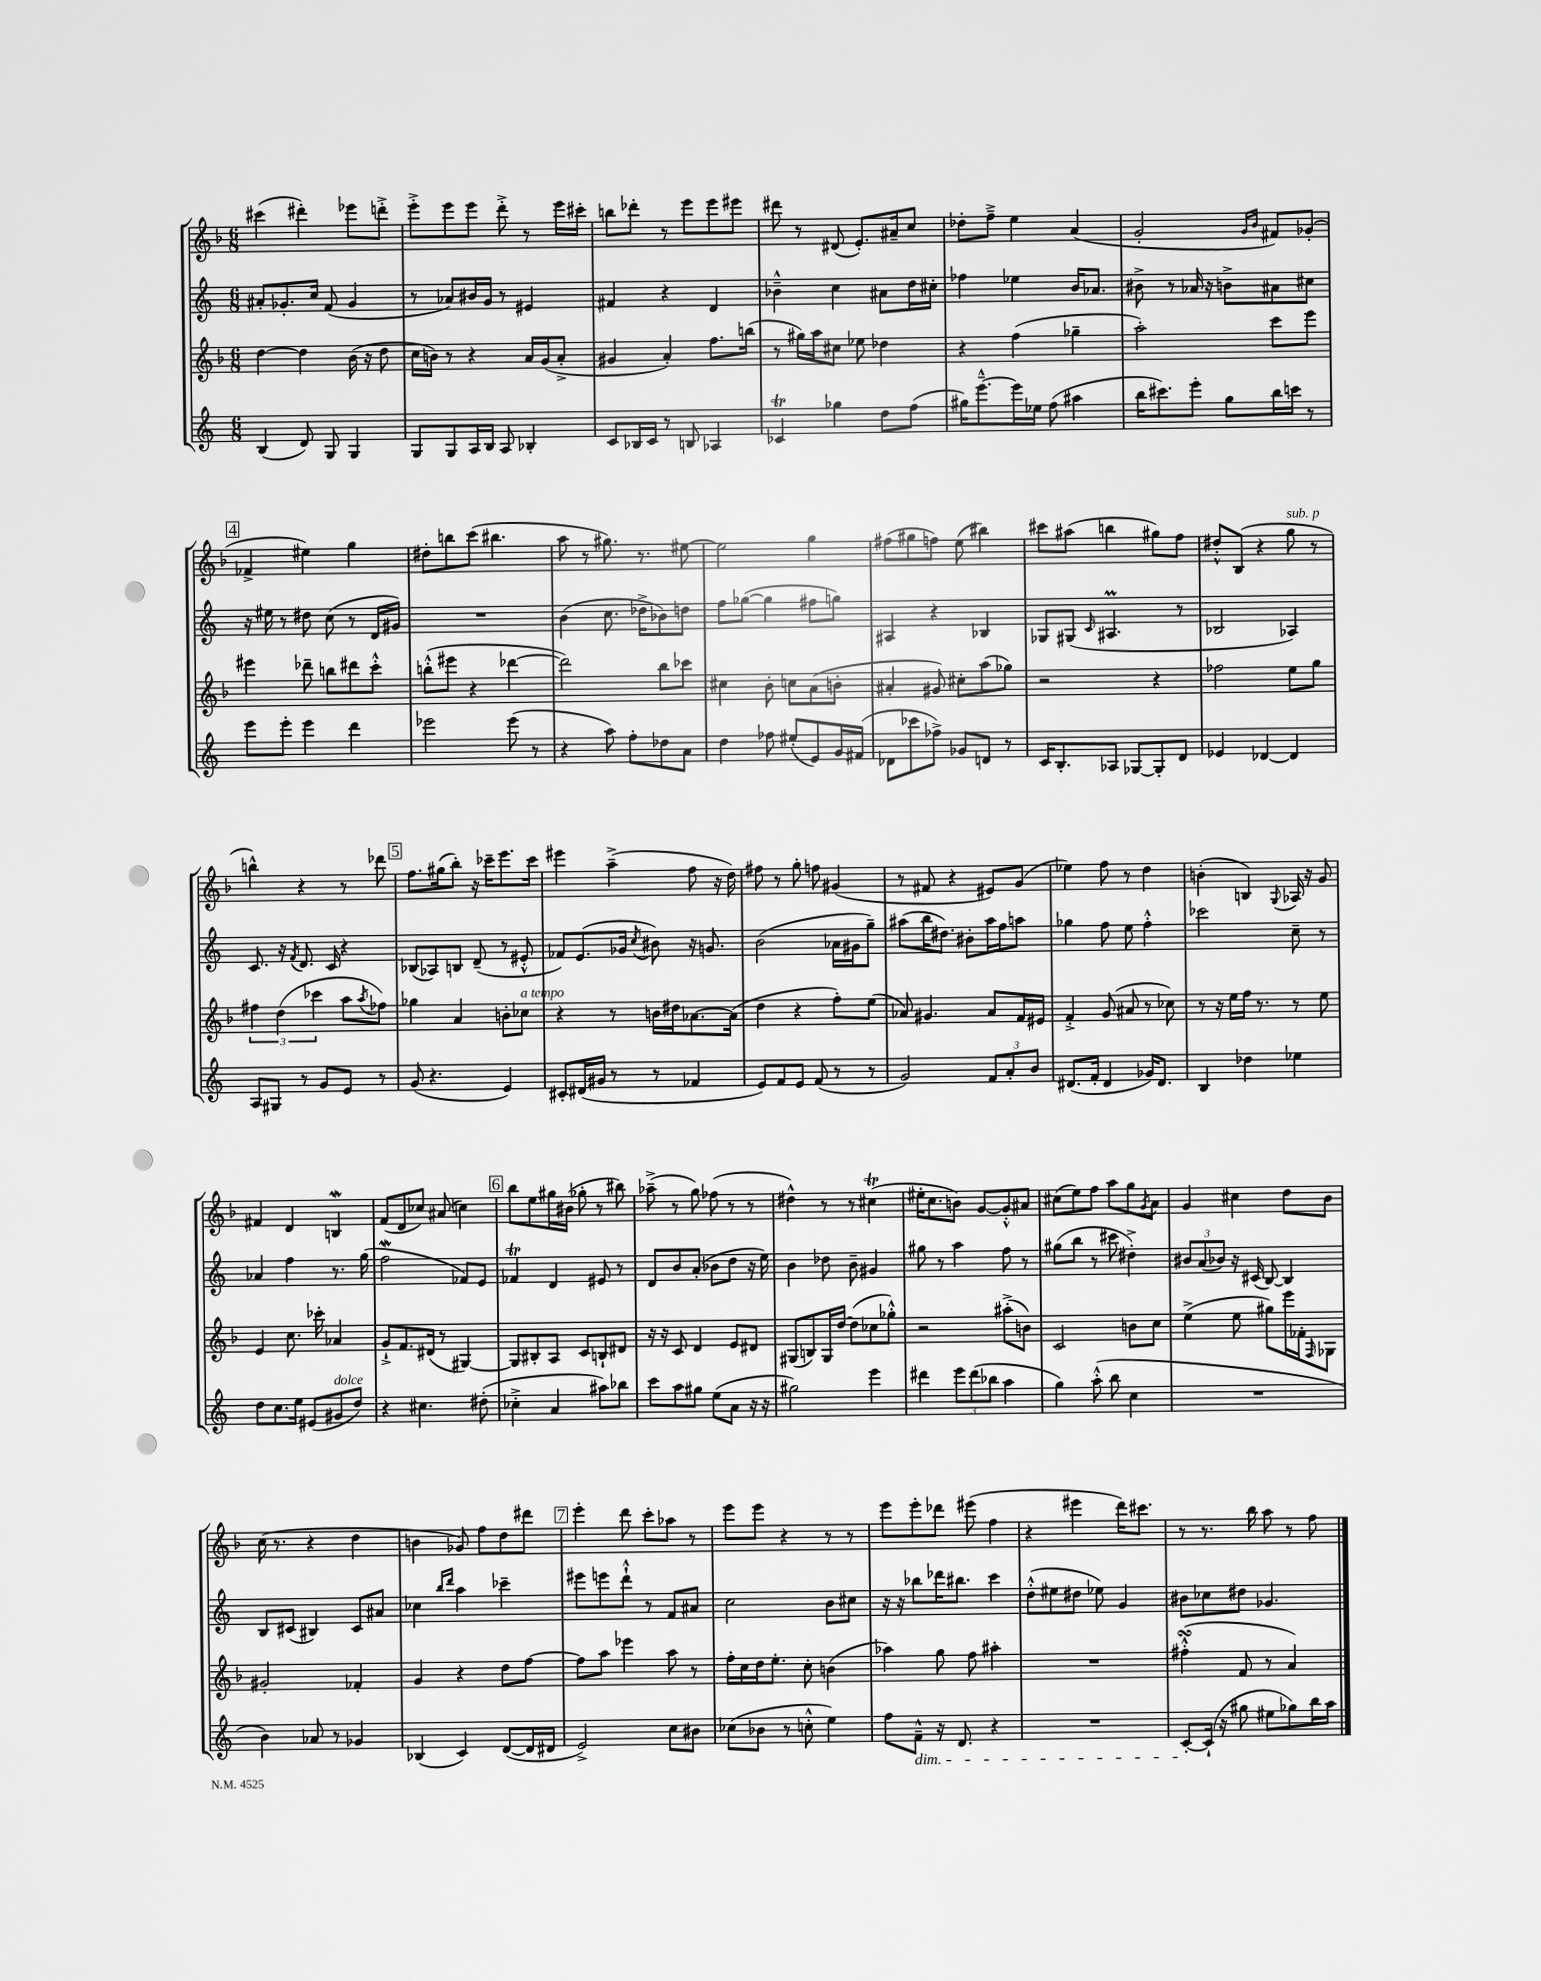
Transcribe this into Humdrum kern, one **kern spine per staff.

**kern	**kern	**kern	**kern
*staff4	*staff3	*staff2	*staff1
*clefG2	*clefG2	*clefG2	*clefG2
*k[]	*k[b-]	*k[]	*k[b-]
*M6/8	*M6/8	*M6/8	*M6/8
(4B	[4dd	8a#'	(4ccc#
.	.	8.g-'	.
8d)	4dd]	.	4ddd#')
.	.	16cc	.
8G	.	(8f	.
4G	(16b-	4g-	8eee-
.	16r	.	.
.	8dd	.	8ddd'^
=	=	=	=
8G	16cc	8r	8eee'^
.	16b)	.	.
8G	8r	8a-)	8eee
16A	4r	16b#	8eee
16B	.	16g	.
8A	.	8r	8ddd'^
4B-'	16a	4e#	8r
.	(16g	.	.
.	8a'^	.	16eee
.	.	.	16ccc#'
=	=	=	=
8c	4g#	4f#	8bb
16B-	.	.	8ddd-'
16c	.	.	.
8r	4a')	4r	8r
8B	.	.	8eee
4A-	8.ff	4d	8eee
.	.	.	8eee#
.	(16bb	.	.
=	=	=	=
4c-	8r	4b-~^^	8ddd#
.	16gg#)	.	8r
.	16aa	.	.
4gg-	8cc#	4cc	(8d#
.	8ee-	.	8.e')
8dd	4dd-	8a#	.
.	.	.	16a#~
(8ff	.	16dd	8cc
.	.	16cc#'	.
=	=	=	=
16gg#)	4r	4ff-	8dd-'
[8.eee~^^	.	.	.
.	.	.	8ff~^
16eee]	(4ff	4ee-	4ee
16ee-	.	.	.
(8ff	.	.	.
4aa#	4gg-~	16b	(4a
.	.	8.a-	.
=	=	=	=
16bb	2aa')	8b#^	2g'
8.ccc#)	.	.	.
.	.	8r	.
8eee'	.	16a-	.
.	.	16r	.
8gg	.	8b^	.
.	.	.	16qqg
.	.	.	16qqb-
16bb	8ccc	8a#	8f#)
16ccc	.	.	.
8r	8eee	8cc#	(8g-'
=	=	=	=
8eee	4eee#	16r	4f-^
.	.	16ee#	.
8eee'	.	8r	.
4eee	8ddd-~	8dd#	4ee#)
.	8bb	(8cc	.
4ddd	8ddd#	8r	4gg
.	8ccc'^^	16d	.
.	.	16g#)	.
=	=	=	=
2eee-	(8bb'^^	2.r	8dd#'
.	8eee#	.	8bb
.	4r	.	(8ccc
.	.	.	4.bb#
(8eee-	[4ddd-	.	.
8r	.	.	.
=	=	=	=
4r	2ddd-])	(4b	8aa
.	.	.	8r
8aa)	.	8.cc	8.gg#)
8ff'	.	.	.
.	.	16dd-^	8.r
8dd-	8bb-	8b-)	.
8a	8ccc-	8dd	[8ee#
=	=	=	=
4dd	4cc#	8ff	2ee#]
.	.	([8gg-	.
8ff-	8b-'	4gg-]	.
(8ee#'	8cc	.	.
8e)	(8a	8ff#	4gg
16g	8b'	8gg)	.
(16f#	.	.	.
=	=	=	=
8d-	4a#'	4A#	(8ff#
8ccc-	.	.	8gg#
8ff-^)	8g#)	4r	8ff)
8g-	8cc#'	.	(8ee
8d	(8aa	4B-	4bb#)
8r	8gg-)	.	.
=	=	=	=
16c	2r	8G-	8ccc#
8.B'	.	.	.
.	.	(8G#	(8aa#
.	.	16qqc	.
8A-	.	4.A#	4bb
[8G-	.	.	.
8G-']	4r	.	8gg#)
8d	.	8r	8ff
=	=	=	=
4e-	2ff-	2B-	8dd#'^^
.	.	.	(8B-
[4d-	.	.	4r
4d-]	8ee	4A-)	8gg
.	8gg	.	8r
=	=	=	=
8A	6ff#	8.c	4bb^^)
8G#	.	.	.
.	(6dd	.	.
.	.	16r	.
.	.	8qf	.
8r	.	8.d	4r
.	6ccc-	.	.
8g	.	.	.
.	.	16c	.
8e	8aa	4r	8r
.	8qaa	.	.
8r	8ff-)	.	8ddd-
=	=	=	=
(8g	4gg-	(8B-	8.ff
4.r	.	8A-)	.
.	.	.	(16gg#
.	4a	8B	8bb-')
.	.	(8d~	16r
.	.	.	16ccc-~
4e)	8b'	8r	8.eee
.	8cc-	8e#'^^	.
.	.	.	16ccc-
=	=	=	=
8c#'	4r	8f-)	4eee#
(16d#	.	(8.e	.
16g#	.	.	.
8r	8r	.	(4aa~^
.	.	16g-	.
.	.	8qcc	.
8r	16b	8b#)	.
.	16dd#	.	.
4f-	[8.a-	16r	8ff
.	.	8.g	.
.	.	.	16r
.	(16a-]	.	16dd)
=	=	=	=
8e)	4dd	(2b	8ff#
8f	.	.	8r
8e	4r	.	8gg'
(8f	.	.	8ff
8r	8ff')	16a-	(4g#
.	.	16g#	.
8r	(8ee	8gg~)	.
=	=	=	=
2g)	8a-)	(8aa#	8r
.	4.g#	16bb	8f#
.	.	8.dd#)	.
.	.	.	4r
.	.	8b#'	.
12f	8a-	16aa#	8e#)
.	.	16ff	.
12a'	.	.	.
.	16f	8aa	(8g
12b	.	.	.
.	16e#	.	.
=	=	=	=
(8.d#	4f'^	4gg-	4ee-)
16f'	.	.	.
4d#	(8g	8ff	8ff
.	8a#	8ee	8r
16g-)	8r	4ff'^^	4dd
8.d#	.	.	.
.	8cc-)	.	.
=	=	=	=
4B	8r	2ccc-	(4b'
.	16r	.	.
.	16ee	.	.
4dd-	16ff	.	4B)
.	8.r	.	.
.	.	.	8qqG
4ee-	8r	8cc~	16A-
.	.	.	16r
.	8ee	8r	8g
=	=	=	=
8dd	4e	4a-	4f#
8.cc	.	.	.
.	8.cc	4ff	4d
16ee	.	.	.
(8e#	.	.	.
.	16ccc-'	.	.
8g#	4a-	8.r	4B
8dd)	.	.	.
.	.	(16gg	.
=	=	=	=
4r	8g`^	2ff	(8f
.	8.f	.	8d
4.cc#	.	.	8cc-)
.	(16d#	.	.
.	8r	.	(8a#
.	[4G#)	8f-)	4cc)
(8dd#'	.	8e	.
=	=	=	=
4cc-'^	8G#]	4f-	8bb-
.	8B#'	.	8ee
4a	8A	4d	16gg#
.	.	.	(16b#
.	8c	.	8gg-'
8aa#)	8B`	8e#	8r
8bb-	8d#	8r	8bb#)
=	=	=	=
8ccc	16r	8d	(8aa-~^
.	16r	.	.
8aa	8c	8b	8r
8gg#	4d	(8a'	8gg)
(8ee	.	8b-	(8ff-
8a	8e	8dd	8r
16r	8d#	16r	8r
16r	.	16ee)	.
=	=	=	=
2gg#)	(8G#	4b	4dd#^^)
.	8B)	.	.
.	16G#	8dd-	8r
.	[16dd	.	.
.	(8dd]	8b~	8r
4eee	8cc-	4g#	(4cc#
.	8gg-'^^)	.	.
=	=	=	=
4ddd#	2r	8gg#	16ee#'
.	.	.	8.cc
.	.	8r	.
12eee	.	4aa	8b)
(12ddd#	.	.	.
.	.	.	[8g
12bb-	.	.	.
4aa	(8aa#'^	8ff	8g'^^]
.	8b)	8r	8a#
=	=	=	=
4gg)	2c	(8gg#	(8cc#
.	.	8bb	8ee)
(8aa'^^	.	8r	8ff
8bb	.	8ccc#	8aa
4cc	8b	4dd#'^)	8gg
.	.	.	8qg
.	8cc	.	8a
=	=	=	=
2.r	(4ee^	12b#	4g
.	.	(12a	.
.	.	12b-)	.
.	8ee	16r	4cc#
.	.	(16c#	.
.	8gg#)	[8B)	.
.	16eee	4B]	8dd
.	16f-'	.	.
.	16qqF	.	.
.	8G-	.	8b-
=	=	=	=
4b)	2g#'	8B	(16cc
.	.	.	8.r
.	.	(8c#	.
8a-	.	4B#)	4r
8r	.	.	.
4g-	4f-'	8c#	4dd
.	.	8a#	.
=	=	=	=
(4B-	4g	4cc-	4b
.	.	16qqbb	.
.	.	16qqddd	.
4c)	4r	4aa	8g-)
.	.	.	8ff
([8d	8dd	4ccc-~	8dd
16d]	[8ff	.	8ddd#
16d#	.	.	.
=	=	=	=
2e^)	8ff]	8eee#	4eee'
.	8aa	8eee	.
.	4eee-	8ddd`^^	8ddd
.	.	8r	8ccc'
8cc	8aa	8f	8aa-
8b#	8r	8a#	8r
=	=	=	=
(8cc-	16ff'	2cc	8eee
.	16cc	.	.
8b-	16dd	.	8eee
.	8.ee'	.	.
8r	.	.	4r
8cc'^^	8cc'	.	.
4ee)	(4b	8b	8r
.	.	8cc#	8r
=	=	=	=
8ff	4aa-)	16r	8eee
.	.	16r	.
8f~^^	.	8bb-	8eee'
16r	8gg	16ddd-	8ddd-
8.d	.	8.bb#	.
.	8ff	.	(8eee#
4r	4aa#'	4ccc	4ff
=	=	=	=
2.r	2.r	(8dd'^^	4r
.	.	8ee#	.
.	.	8dd#	4eee#
.	.	8ee-)	.
.	.	4g	16ddd)
.	.	.	8.ccc#
=	=	=	=
[8c'	(4ff#'^^	8b#	8r
(16c`]	.	8cc-	8.r
16r	.	.	.
8gg#	8f	8dd#	.
.	.	.	16bb-
8ee#	8r	4.g-	8aa
8gg-)	4a)	.	8r
16bb	.	.	8ff
16aa	.	.	.
==	==	==	==
*-	*-	*-	*-
